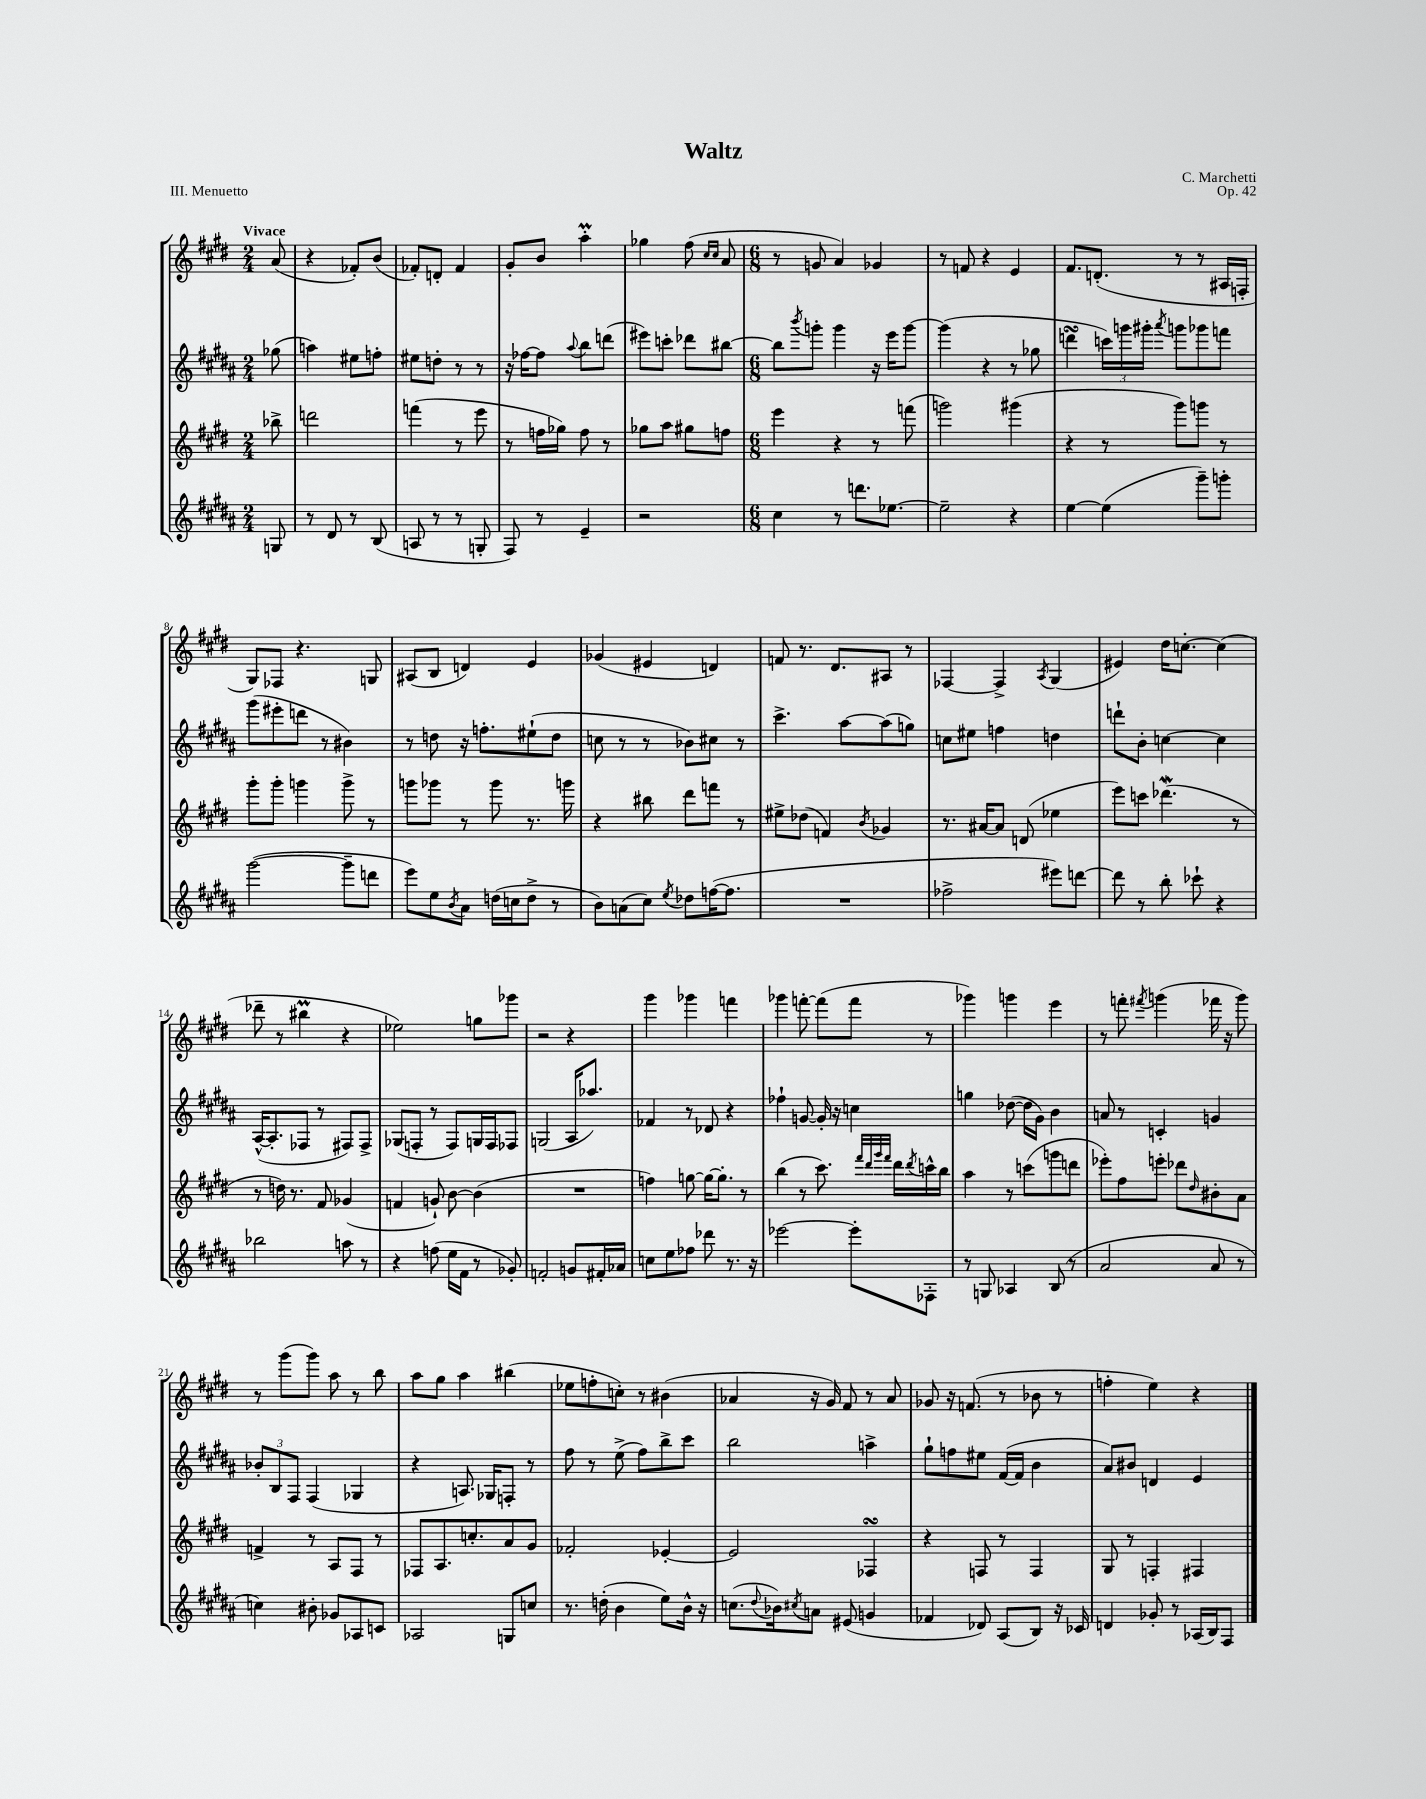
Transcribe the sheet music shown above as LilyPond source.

\header { title = "Waltz" composer = "C. Marchetti" opus = "Op. 42" piece = "III. Menuetto" }
<<
\new StaffGroup <<
\new Staff = "s0" {
    \clef treble \key e \major \numericTimeSignature \time 2/4 \partial 8 \tempo "Vivace"
    a'8( |
    r4 fes'8-.) b'8( |
    fes'8-.) d'8-. fes'4 |
    gis'8-. b'8 a''4-.\prall |
    ges''4 fis''8( \grace { cis''16 cis''16 } a'8 |
    \numericTimeSignature \time 6/8 r8 g'8 a'4) ges'4 |
    r8 f'8 r4 e'4 |
    fis'8. d'8.-.( r8 r8 ais16 f16-. |
    gis8) fes8 r4. g8 |
    ais8( b8 d'4) e'4 |
    ges'4( eis'4 d'4) |
    f'8 r8. dis'8. ais8 r8 |
    fes4~ fes4-> \acciaccatura { a8 } gis4( |
    eis'4) dis''16 c''8.~-. c''4( |
    des'''8-- r8 bis''4\prall r4 |
    ees''2) g''8 ges'''8 |
    r2 r4 |
    gis'''4 ges'''4 f'''4 |
    ges'''4 f'''8~-. f'''8( f'''8 r8 |
    ges'''4) g'''4 e'''4 |
    r8 f'''8-. \acciaccatura { fis'''8 } g'''4( fes'''16 r16 g'''8) |
    r8 gis'''8( gis'''8) a''8 r8 b''8 |
    a''8 gis''8 a''4 bis''4( |
    ees''8 f''8-. c''8-.) r8 bis'4( |
    aes'4 r16 gis'16) fis'8 r8 aes'8 |
    ges'8 r16 f'8.( r8 bes'8 r8 |
    f''4-. e''4) r4 \bar "|." |
}
\new Staff = "s1" {
    \clef treble \key b \major \numericTimeSignature \time 2/4 \partial 8
    ges''8( |
    a''4) eis''8 f''8-. |
    eis''8 d''8-. r8 r8 |
    r16 fes''16~ fes''8 \appoggiatura { ais''8 } b''8 d'''8( |
    eis'''8) c'''8-. des'''8 bis''8~ |
    \numericTimeSignature \time 6/8 bis''8 \acciaccatura { b'''8 } g'''8-. g'''4 r16 e'''16 g'''8~ |
    g'''4( r4 r8 ges''8 |
    d'''4\turn \tuplet 3/2 { c'''16) g'''16 gis'''16-. } \acciaccatura { ais'''8 } g'''8 ges'''8 f'''8 |
    gis'''8( eis'''8-. d'''8 r8 bis'4) |
    r8 d''8 r16 f''8.-. eis''8-!( d''8 |
    c''8 r8 r8 bes'8) cis''8 r8 |
    cis'''4.-> ais''8~ ais''8( g''8) |
    c''8 eis''8 f''4 d''4 |
    d'''8-! b'8-. c''4~ c''4 |
    ais16~-^( ais8.-. fes8 r8 fis8) fis8-> |
    ges8( f8-. r8 f8) g16 f16 fes8 |
    g2( ais16 aes''8.) |
    fes'4 r8 des'8 r4 |
    fes''4-! g'8~ g'16-. r16 c''4 |
    g''4 des''8~( des''16 gis'16) b'4 |
    a'8 r8 c'4-. g'4 |
    \tuplet 3/2 { bes'8-. b8 fis8 } fis4( ges4 |
    r4 a8.) ges16 f8-. r8 |
    fis''8 r8 e''8->( fis''8) b''8-> cis'''8 |
    b''2 a''4-> |
    gis''8-! f''8 eis''8 fis'16~( fis'16 b'4 |
    ais'8) bis'8 d'4 e'4 \bar "|." |
}
\new Staff = "s2" {
    \clef treble \key e \major \numericTimeSignature \time 2/4 \partial 8
    bes''8-> |
    d'''2 |
    f'''4( r8 e'''8 |
    r8 f''16 ges''16) f''8 r8 |
    ges''8 a''8 gis''8 f''8 |
    \numericTimeSignature \time 6/8 e'''4 r4 r8 f'''8( |
    g'''2) gis'''4( |
    r4 r8 gis'''8) g'''8 r8 |
    gis'''8-. gis'''8-. g'''4 g'''8-> r8 |
    g'''8 ges'''8 r8 ges'''8 r8. g'''16 |
    r4 bis''8 dis'''8 f'''8 r8 |
    eis''8-> des''8( f'4) \acciaccatura { b'8 } ges'4 |
    r8. ais'16~ ais'8 d'8( ees''4 |
    e'''8) c'''8 des'''4.\mordent( r8 |
    r8 d''16) r8. fis'8 ges'4( |
    f'4 g'8-!) b'8~ b'4( |
    R2. |
    f''4) g''8~ g''16~ g''8.-. r8 |
    b''4( r8 cis'''8.) \grace { fis'''32 dis'''32 gis'''32 fis'''32 } dis'''16 \acciaccatura { dis'''8 } c'''16-^ b''16 |
    a''4 r8 c'''8( g'''8 d'''8 |
    ees'''8-.) fis''8 e'''8-. des'''8 \grace { dis''16 } bis'8-. a'8 |
    f'4-> r8 a8 fis8 r8 |
    fes8 a8. c''8.-. a'8 gis'8 |
    fes'2-. ees'4~-. |
    ees'2 fes4\turn |
    r4 f8 r8 f4 |
    gis8 r8 f4-. fis4 \bar "|." |
}
\new Staff = "s3" {
    \clef treble \key b \major \numericTimeSignature \time 2/4 \partial 8
    g8 |
    r8 dis'8 r8 b8( |
    a8 r8 r8 g8-. |
    fis8) r8 e'4-- |
    r2 |
    \numericTimeSignature \time 6/8 cis''4 r8 d'''8. ees''8.~ |
    ees''2-- r4 |
    e''4~ e''4( gis'''8--) g'''8-. |
    gis'''2~( gis'''8-- d'''8 |
    e'''8) e''8 \acciaccatura { b'8 } ais'8 d''16( c''16 d''8-> r8 |
    b'8) a'8( cis''8) \acciaccatura { e''8 } des''8 f''16~( f''8. |
    R2. |
    fes''2-> eis'''8) d'''8~ |
    d'''8 r8 b''8-. ces'''8-! r4 |
    bes''2 a''8 r8 |
    r4 f''8( e''16 fis'16 r8 ges'8-.) |
    f'2-. g'8 fis'16-. aes'16 |
    c''8 e''8 fes''8 des'''8 r8. r16 |
    ees'''2~ ees'''8-. fes8-. |
    r8 g8 aes4 b8( r8 |
    ais'2 ais'8 r8 |
    c''4) bis'8-. ges'8 aes8 c'8 |
    aes2 g8 c''8 |
    r8. d''16-.( b'4 e''8) b'16-^ r16 |
    c''8.( \appoggiatura { dis''8 } bes'16) \acciaccatura { cis''8 } a'8 eis'8( g'4 |
    fes'4 des'8) ais8( b8) r16 ces'16 |
    d'4 ges'8-. r8 aes16( b16) fis8 \bar "|." |
}
>>
>>
